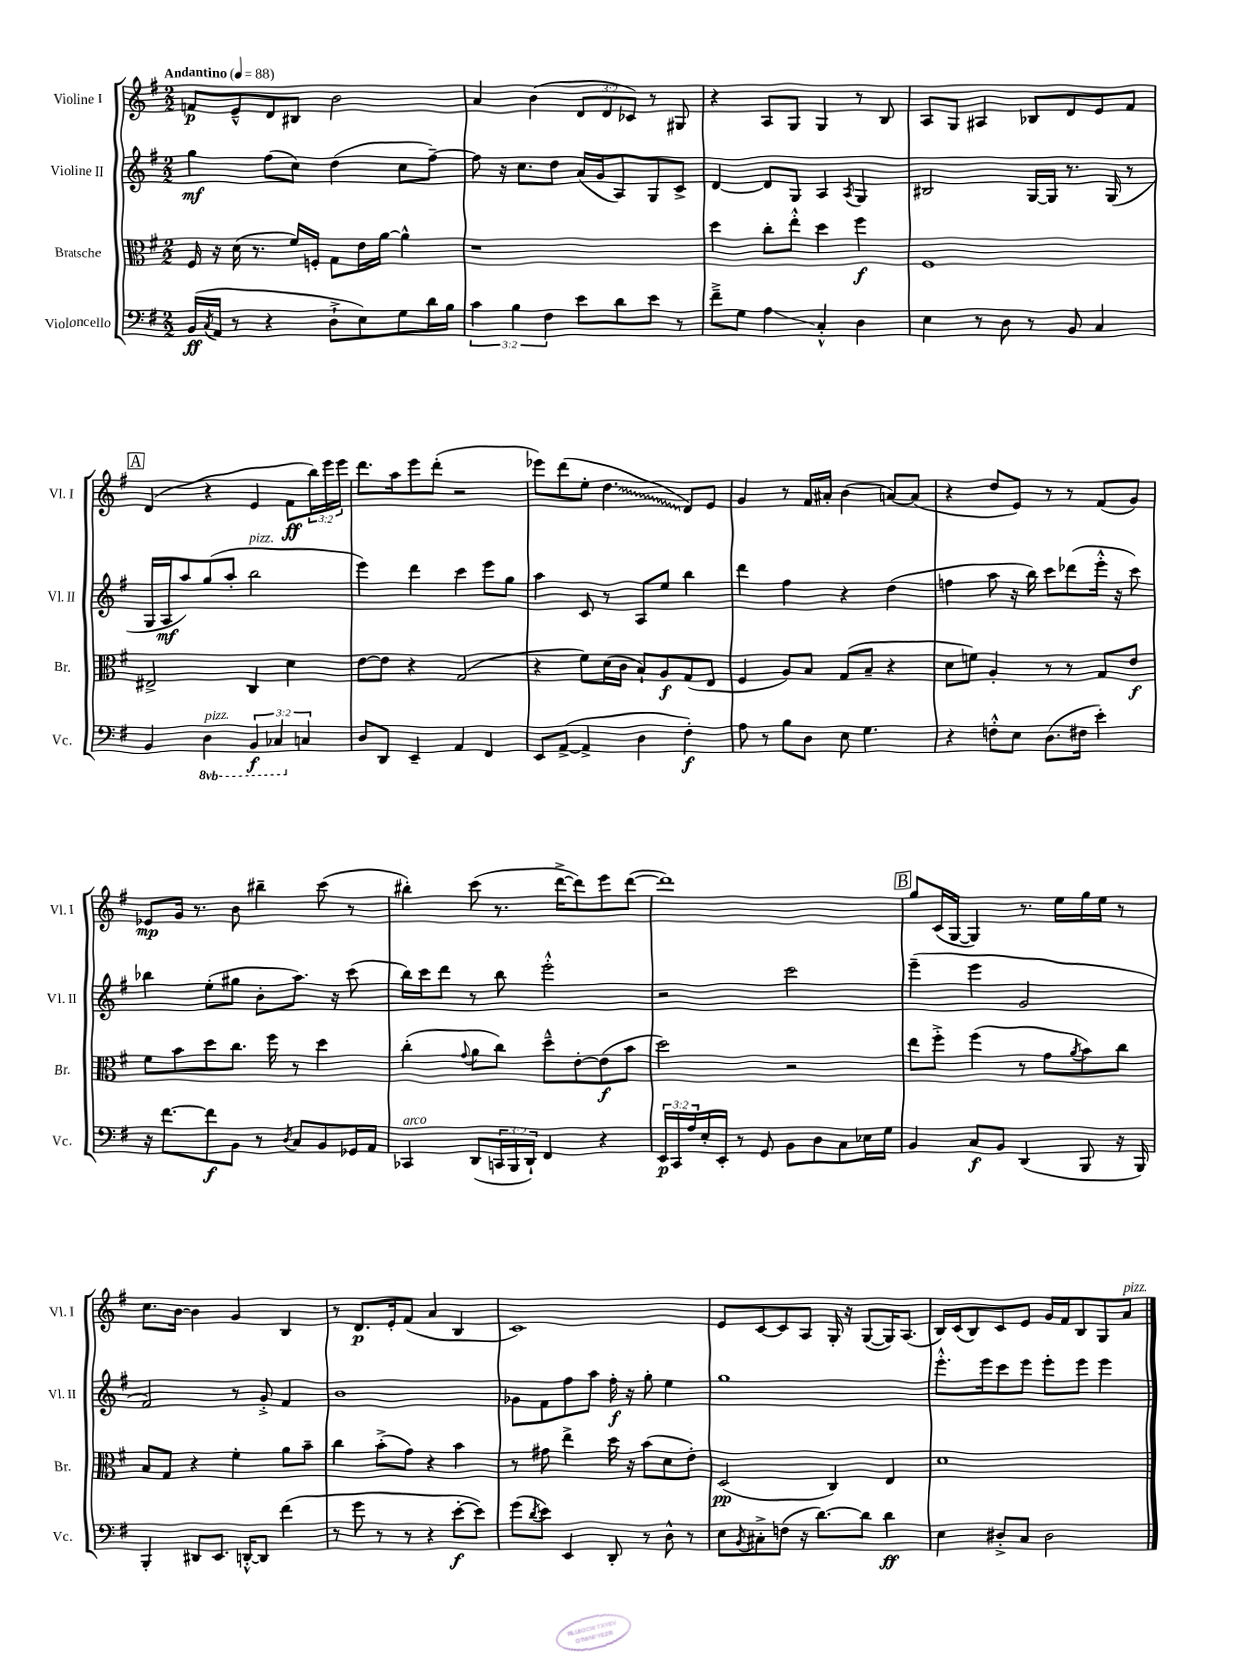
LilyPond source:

<<
\new StaffGroup <<
\new Staff = "s0" \with { instrumentName = "Violine I" shortInstrumentName = "Vl. I" } {
    \clef treble \key g \major \numericTimeSignature \time 2/2 \override Staff.TupletNumber.text = #tuplet-number::calc-fraction-text \tempo "Andantino" 4 = 88
    f'8\p e'8---^ d'8 bis8 b'2 |
    a'4 b'4( \tuplet 3/2 { d'8 d'8 ces'8) } r8 gis8 |
    r4 a8 g8 g4 r8 b8 |
    a8 g8 ais4 bes8 d'8 e'8 fis'8 |
    \mark \markup { \box "A" } d'4( r4 e'4 fis'8\ff \tuplet 3/2 { b''16) e'''16 e'''16 } |
    d'''8. a''16 e'''8 d'''8-.( r2 |
    ees'''8) d'''8( e''8-. \once \override Glissando.style = #'zigzag d''4.\glissando d'8) e'8 |
    g'4 r8 fis'16 ais'16-. b'4( a'8~) a'8( |
    r4 d''8 e'8) r8 r8 fis'8( g'8) |
    ees'8\mp g'16 r8. b'8 bis''4-- c'''8( r8 |
    bis''4-.) c'''8( r8. d'''16~-> d'''8) e'''8 d'''8~( |
    d'''1) |
    \mark \markup { \box "B" } g''8 c'16( g16~ g4) r8. e''16 g''16 e''16 r8 |
    c''8. b'16~ b'4 g'4 b4 |
    r8 d'8.\p e'16-. fis'8( a'4 b4 |
    c'1) |
    e'8 c'8~ c'8 a8 g16-. r16 g8~( g16) a8.( |
    b16) c'16( b8) c'8 e'8 g'16 fis'16 b8 g8 a'8^\markup { \italic "pizz." } \bar "|." |
}
\new Staff = "s1" \with { instrumentName = "Violine II" shortInstrumentName = "Vl. II" } {
    \clef treble \key g \major \numericTimeSignature \time 2/2
    g''4\mf fis''8( c''8) d''4( c''8 fis''8~--) |
    fis''8 r16 c''8. d''8 a'16( g'16 a8) g8 c'8-> |
    d'4~ d'8 g8 a4 \acciaccatura { a8 } g4 |
    bis2 g16~ g16 r8. g16( r8 |
    \mark \markup { \box "A" } g16 a16\mf a''8) g''8( a''8-. b''2^\markup { \italic "pizz." } |
    e'''4) d'''4 c'''4 e'''8 g''8 |
    a''4 c'8 r8 a8 e''8 b''4 |
    d'''4 fis''4 r4 d''4( |
    f''4 a''8 r16 b''16) c'''8 des'''8( e'''16-.-^ r16 c'''8) |
    bes''4 e''8-.( gis''8 b'8-. a''8.) r16 c'''8( |
    b''16) c'''16 d'''8 r8 b''8 e'''2-.-^ |
    r2 c'''2 |
    \mark \markup { \box "B" } e'''4--( e'''4 g'2 |
    fis'2) r8 g'8-.-> fis'4 |
    b'1 |
    ges'8 fis'8 fis''8 a''8 fis''16-.\f r16 g''8-. e''4 |
    g''1 |
    e'''8.-.-^ e'''16 c'''8 e'''8 e'''8-. e'''8 e'''4 \bar "|." |
}
\new Staff = "s2" \with { instrumentName = "Bratsche" shortInstrumentName = "Br." } {
    \clef alto \key g \major \numericTimeSignature \time 2/2
    fis16 r16 d'16( r8. fis'16) f16-. g8 e'16 a'16~ a'4-^ |
    r1 |
    d''4 c''8-. e''8-.-^ d''4 fis''4\f |
    fis1 |
    \mark \markup { \box "A" } eis2-> c4 d'4 |
    e'8~ e'8 r4 g2( |
    r4 fis'8) d'16( c'16 b8-!) a8\f g8( e8 |
    fis4 a8) b8 g8( b8-- r4 |
    d'8 f'8) a4-. r8 r8 g8 e'8\f |
    fis'8 b'8 d''8 c''8. fis''16 r8 d''4 |
    c''4-.( \appoggiatura { g'8 } a'8 c''8) d''8---^ e'8~-. e'8\f( b'8 |
    d''2) r2 |
    \mark \markup { \box "B" } e''8 fis''8-.-> fis''4( r8 g'8 \acciaccatura { a'8 } b'8) c''8 |
    b8 g8 r4 fis'4-. a'8 b'8-- |
    c''4 b'8-.->( g'8) r4 b'4 |
    r8 gis'8 e''4-> d''16 r16 b'8( d'8 e'8-.) |
    d2\pp( c4) e4 |
    d'1 \bar "|." |
}
\new Staff = "s3" \with { instrumentName = "Violoncello" shortInstrumentName = "Vc." } {
    \clef bass \key g \major \numericTimeSignature \time 2/2 \override Staff.TupletNumber.text = #tuplet-number::calc-fraction-text \set Staff.ottavationMarkups = #ottavation-simple-ordinals
    b,16\ff( \acciaccatura { c8 } a,16 r8 r4 d8-!-> e8) g8 d'16 b16 |
    \tuplet 3/2 { c'4 b4 fis4 } e'8 d'8 e'8 r8 |
    fis'8---> g8 a4\glissando c4-.-^ d4 |
    e4 r8 d8 r8 b,8 c4 |
    \mark \markup { \box "A" } b,4 \ottava #-1 d,4^\markup { \italic "pizz." } \tuplet 3/2 { b,,4\f ces,4 \ottava #0 c!4 } |
    d8 d,8 e,4-- a,4 fis,4 |
    e,8 a,8~->( a,4-> d4 fis4-.\f) |
    a8 r8 b8 d8 e8 g4. |
    r4 f8-.-^ e8 d8.( fis16 e'4-.) |
    r16 fis'8.~ fis'8\f b,8 r8 \acciaccatura { d8 } c8 b,8 ges,16 a,16 |
    ces,4^\markup { \italic "arco" } d,8( \tuplet 3/2 { c,16 b,,16 d,16-!) } fis,4 r4 |
    \tuplet 3/2 { e,16\p c,16 a16 } e16-. e,16-. r8 g,8 b,8 d8 c8 ees16 g16 |
    \mark \markup { \box "B" } b,4 c8\f b,8 d,4( b,,8 r16 b,,16) |
    b,,4-. dis,8 e,8. d,16~-.-^ d,8 fis'4( |
    r8 g'8 r8 r8 r4 e'8~-.\f e'8) |
    g'8( \acciaccatura { d'8 } e'8) e,4 d,8-. r8 d8-^ r8 |
    e8 \acciaccatura { b,8 } cis8-.-> f8( r16 d'8.~) d'8 d'4\ff |
    e4 dis8-.-> c8 dis2 \bar "|." |
}
>>
>>
\layout { \context { \Score \remove "Bar_number_engraver" } }
